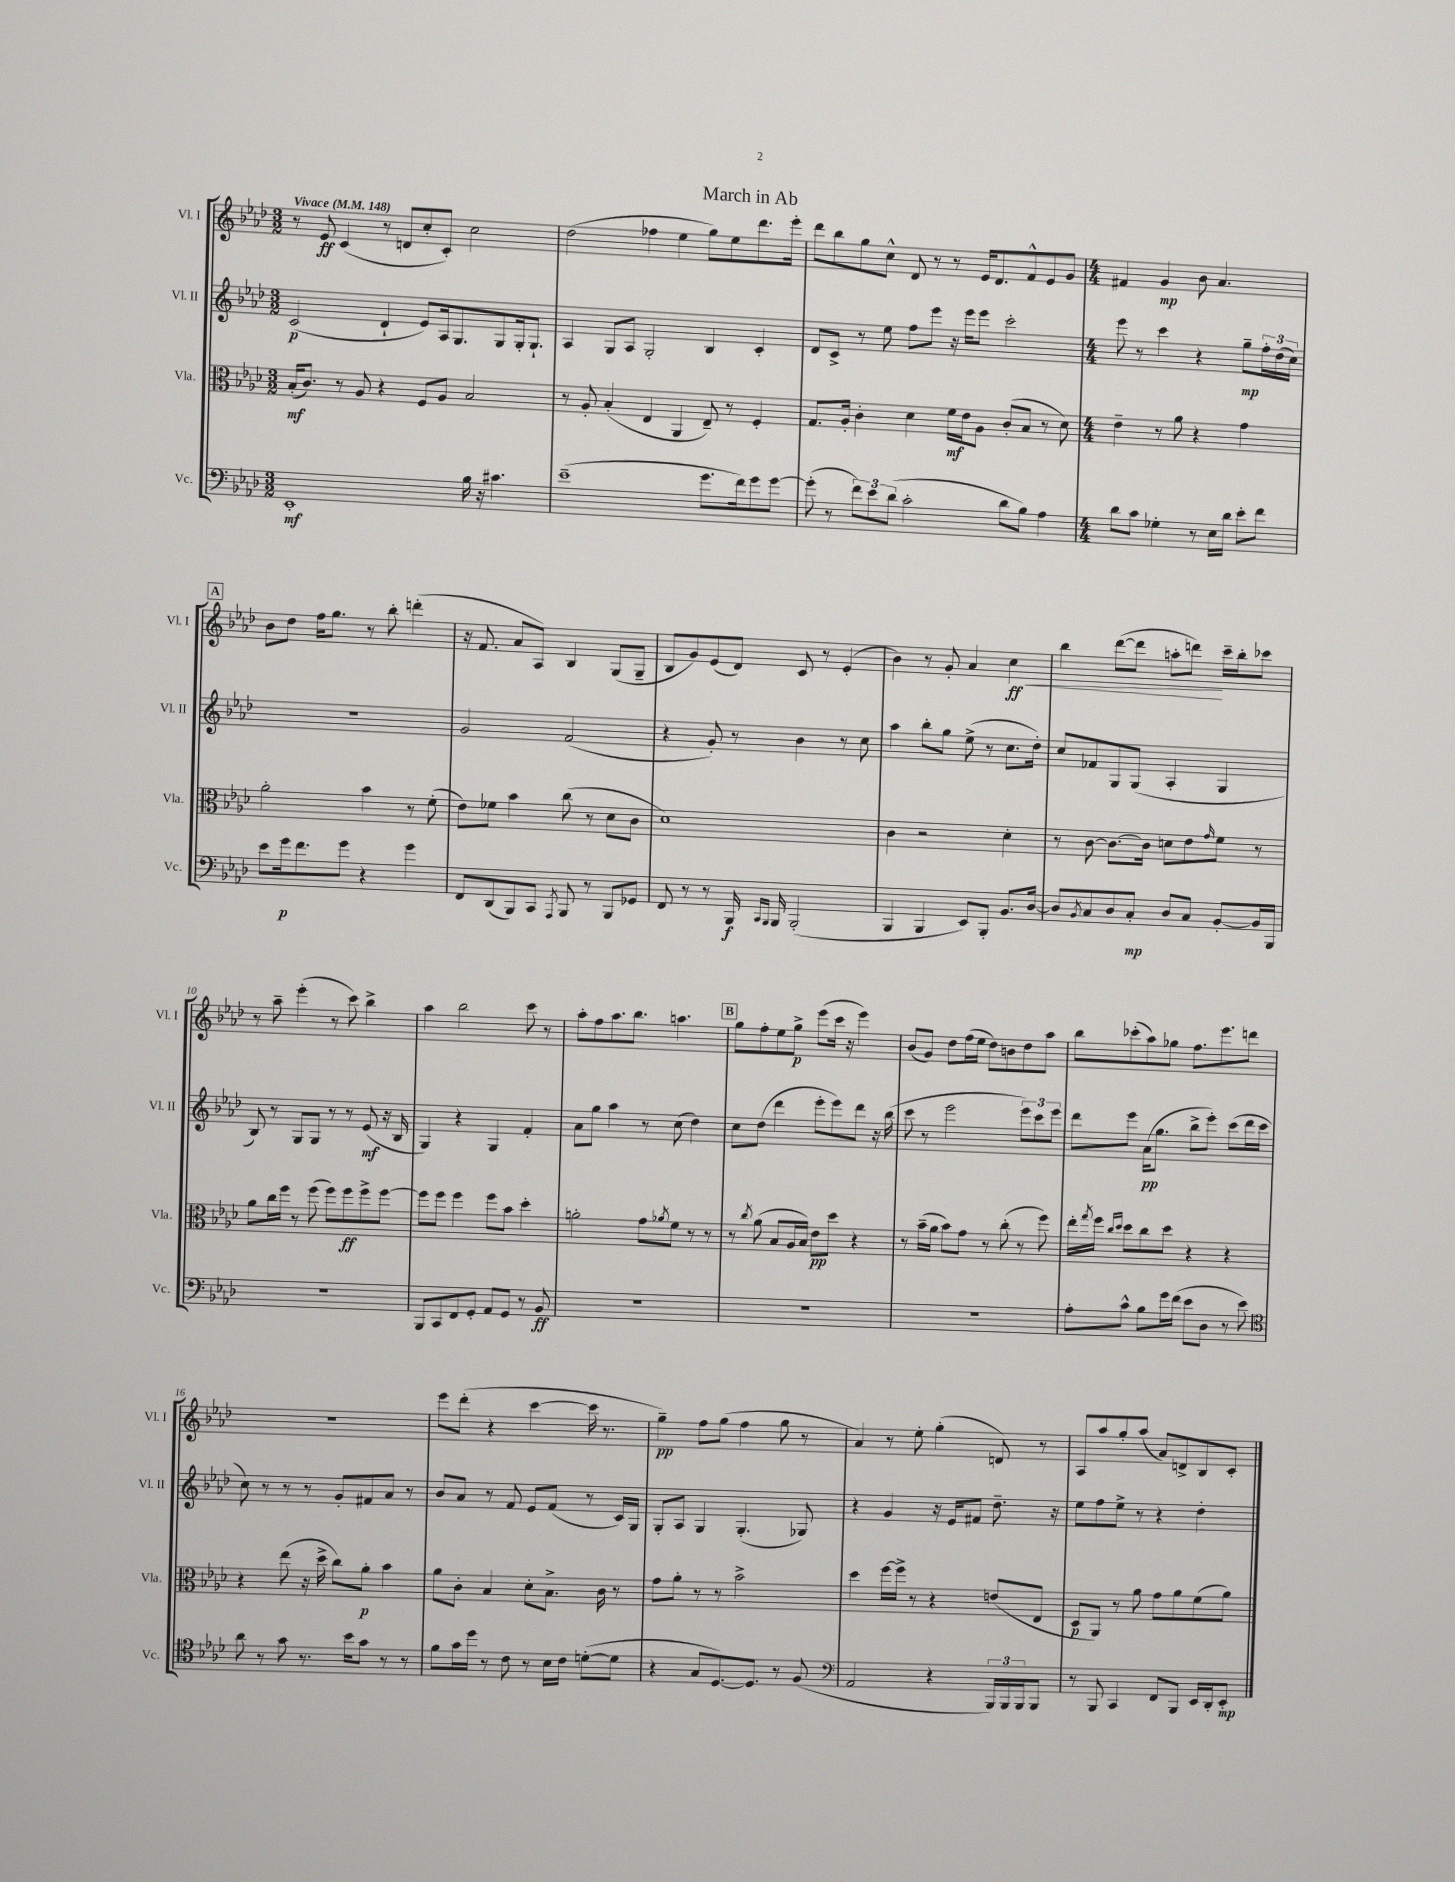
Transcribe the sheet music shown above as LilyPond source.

\header { title = "March in Ab" }
<<
\new StaffGroup <<
\new Staff = "s0" \with { instrumentName = "Vl. I" shortInstrumentName = "Vl. I" } {
    \clef treble \key aes \major \numericTimeSignature \time 3/2 \tempo "Vivace" 4 = 148
    r8 ees'8\ff c'4( r8 d'8 c''8-. c'8-.) c''2 |
    des''2( fes''4 ees''4 g''8) ees''8 des'''8. ees'''16-. |
    des'''8 bes''8 g''8 c''8-^ des'8 r8 r8 ees'16 des'8. f'8-^ ees'8 g'8 |
    \numericTimeSignature \time 4/4 fis'4 g'4\mp bes'8 aes'4. |
    \mark \markup { \box "A" } bes'8 des''8 f''16 g''8. r8 bes''8-. d'''4-.( |
    r16 f'8. aes'8 aes8) bes4 g8( g8-- |
    bes8 g'8) ees'8( des'8) c'8 r8 ees'4-.( |
    bes'4) r8 g'8-. aes'4 c''4\ff\< |
    bes''4 des'''8~( des'''8 a''8-. d'''8\!) c'''16-- bes''16-. ces'''8 |
    r8 aes''8-- ees'''4-.( r8 c'''8) bes''4-> |
    aes''4 bes''2 c'''8 r8 |
    aes''8-. f''8 aes''8. bes''8. a''4. |
    \mark \markup { \box "B" } g''8 f''8-. ees''8 g''8->\p ees'''8( c'''16 r16 ees'''4) |
    bes'8( g'8) des''8 f''16( ees''16 des''8) b'8 des''8 aes''8 |
    bes''8 ces'''8-.( aes''8) ges''8 f''8. ees'''8. d'''8 |
    R1 |
    ees'''8 des'''8-.( r4 c'''4~ c'''16 r8. |
    g''4--\pp) f''8 g''8( f''4 g''8 r8 |
    aes'4) r8 ees''8-. g''4-.( d'8) r8 |
    aes8 aes''8 g''8-. aes''8( aes'8) d'8-> bes8 c'8-. \bar "|." |
}
\new Staff = "s1" \with { instrumentName = "Vl. II" shortInstrumentName = "Vl. II" } {
    \clef treble \key aes \major \numericTimeSignature \time 3/2
    c'2\p( des'4-! ees'8) aes16 g8. g8 g16-. g8.-! |
    aes4 g8 aes8 g2-. bes4 c'4-. |
    des'8 c'8-> r8 ees''8 f''8 ees'''8 r16 ees'''16 ees'''8 c'''2-. |
    \numericTimeSignature \time 4/4 ees'''8 r8 c'''4 r4 g''8--\mp \tuplet 3/2 { f''16-. des''16( c''16) } |
    \mark \markup { \box "A" } R1 |
    g'2 f'2( |
    r4 g'8-.) r8 bes'4 r8 c''8 |
    aes''4 bes''8-. g''8 ees''8->( r8 c''8. des''16-.) |
    c''8 fes'8 g8 g8( aes4-. g4 |
    bes8) r8 g8 g8 r8 r8 ees'8\mf( r16 bes16 |
    g4) r4 g4 f'4-. |
    aes'8 g''8 aes''4 r8 c''8( des''4) |
    \mark \markup { \box "B" } c''8 des''8( des'''4 ees'''8-. ees'''8) des'''8 r16 bes''16( |
    c'''8 r8 ees'''2 \tuplet 3/2 { ees'''8) c'''8 ees'''8 } |
    des'''8 ees'''8 aes'16\pp( g''8. bes''8-> ees'''8-.) c'''8( des'''16 c'''16 |
    c''8) r8 r8 r8 g'8-. fis'8 aes'8 r8 |
    bes'8 aes'8 r8 f'8 ees'8 f'8( r8 c'16) g16 |
    g8-. aes8 g4 g4.-.( ges8) |
    r4 g'4 r16 ees'16 fis'8 des''8.-- r16 |
    ees''8 f''8 ees''8-> r8 r4 des''4-. \bar "|." |
}
\new Staff = "s2" \with { instrumentName = "Vla." shortInstrumentName = "Vla." } {
    \clef alto \key aes \major \numericTimeSignature \time 3/2
    bes16-.\mf( c'8.) r8 aes8 r4 f8 aes8 bes2 |
    r8 aes8-. bes4-.( ees4 aes,4 ees8--) r8 f4-. |
    g8. aes16-. c'4-. des'4 f'16\mf ees'16 aes8 c'8-.( bes8 r8 des'8) |
    \numericTimeSignature \time 4/4 ees'4-- r8 aes'8 r4 g'4 |
    \mark \markup { \box "A" } aes'2-. bes'4 r8 f'8-.( |
    ees'8) fes'8 bes'4 c''8( r8 des'8 c'8 |
    des'1) |
    c'4 r2 des'4-. |
    r8 c'8~ c'8.~ c'16 d'8 ees'8 \grace { g'16 } f'8 r8 |
    aes'8 c''16 f''16 r8 f''8( f''8) f''8\ff f''8-> f''8~ |
    f''8 f''8 f''4 f''8 bes'8 des''4-. |
    a'2-. g'8 \acciaccatura { aes'8 } f'8 r8 r8 |
    \mark \markup { \box "B" } r8 \acciaccatura { c''8 } aes'8( bes8 aes16 bes16) ees'8\pp des''8 r4 |
    r8 bes'16--( aes'16 bes'8) g'8 r8 c''8-.( r8 f''8) |
    ees''16-. \acciaccatura { g''8 } f''16 \grace { c''16 des''16 } des''8 c''8 des''8 r4 r4 |
    r4 ees''8( r16 des''16-> c''8) aes'8-.\p bes'4 |
    aes'8 c'8-. bes4 des'8-. bes8.-> c'16 r8 |
    g'8 aes'8-. r8 r8 bes'2-> |
    des''4 f''16~ f''16-> r8 r4 e'8( ees8 |
    des8\p aes,8) r8 aes'8 g'8 aes'8 f'8( aes'8) \bar "|." |
}
\new Staff = "s3" \with { instrumentName = "Vc." shortInstrumentName = "Vc." } {
    \clef bass \key aes \major \numericTimeSignature \time 3/2
    ees,1-.\mf bes16 r16 cis'4. |
    ees'1--( g'8. f'16) g'8 g'8~ |
    g'8-.( r8 \tuplet 3/2 { f'8) ees'8 des'8( } c'2-. des'8 bes8) aes4 |
    \numericTimeSignature \time 4/4 des'8 c'8 ges4-. r8 ees16 des'16 ees'8-. f'8 |
    \mark \markup { \box "A" } ees'8 g'16\p f'8. g'8 r4 g'4 |
    f,8 des,8( bes,,8) c,8 \acciaccatura { aes,,8 } bes,,8 r8 bes,,8 ges,8 |
    f,8 r8 r8 bes,,16\f \grace { c,16 bes,,16 } bes,,16 bes,,2-.( |
    bes,,4 bes,,4 ees,8) bes,,8-. bes,8. des16~ |
    des8 \acciaccatura { bes,8 } c8 des8 c8-.\mp des8 c8 bes,8~-. bes,16 bes,,16 |
    R1 |
    bes,,8 c,8 f,8 g,8-. aes,8 g,8 r8 bes,8\ff |
    R1 |
    \mark \markup { \box "B" } R1 |
    R1 |
    aes8-. c'8-^ bes8 g'16 f'16( ees'8 des8 r8 ees'8) |
    \clef tenor aes'8 r8 g'8 r8. bes'16 g'8 r8 r8 |
    f'8 g'16 des''16 r8 c'8 r8 bes16 c'16 d'8~-.( d'8 |
    r4 g8 des8.~) des8. r8 f8( |
    \clef bass aes,2 r4 \tuplet 3/2 { bes,,16) bes,,16 bes,,16 } bes,,8 |
    r8 bes,,8 c,4 f,8 bes,,8 ees,16 des,16-. ees,8-.\mp \bar "|." |
}
>>
>>
